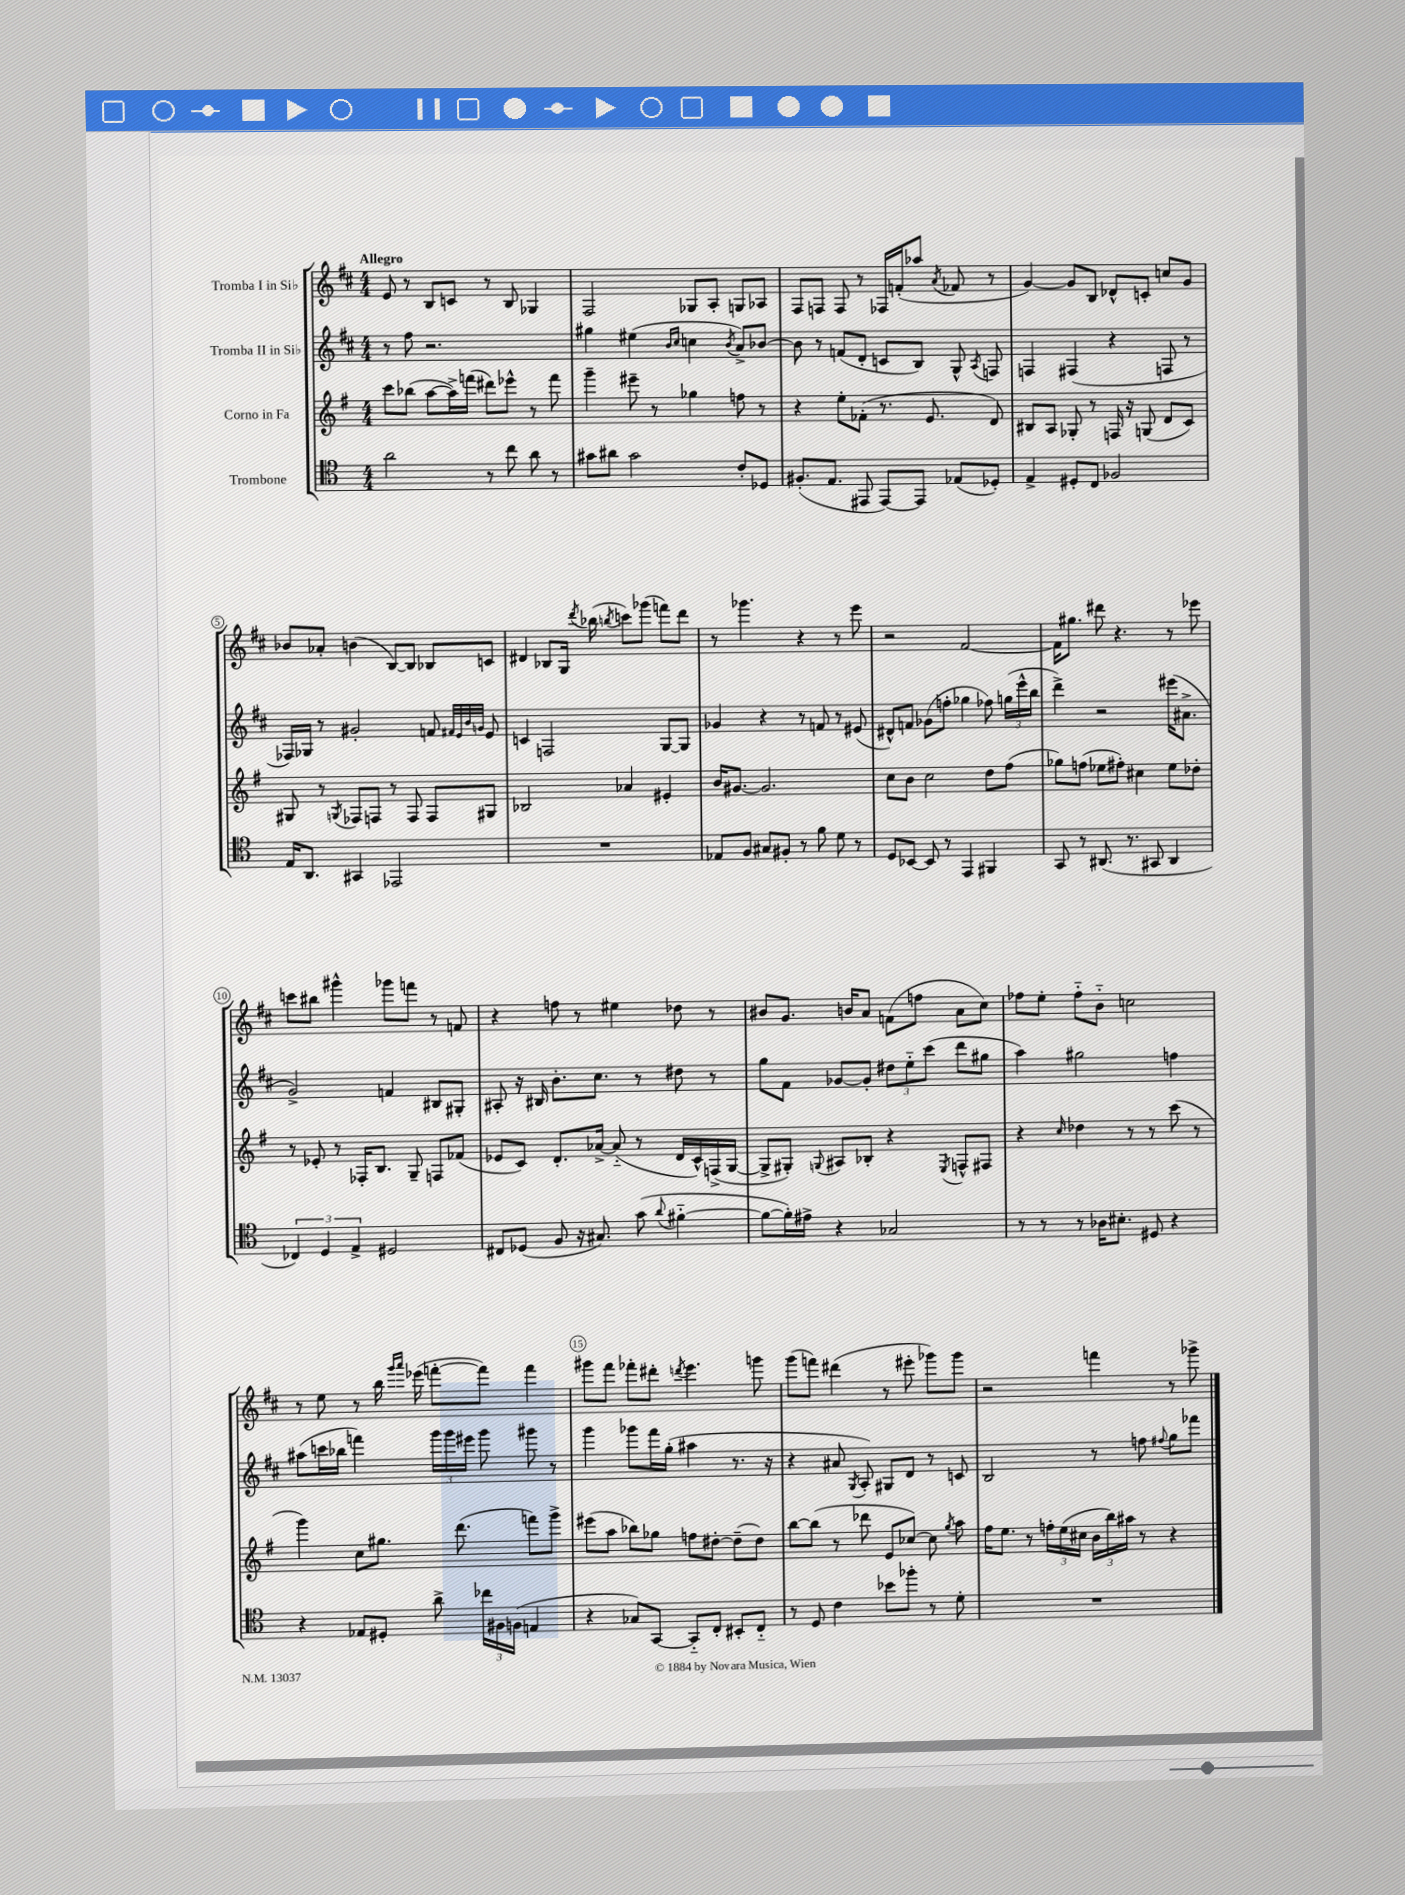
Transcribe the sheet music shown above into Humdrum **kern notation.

**kern	**kern	**kern	**kern
*part4	*part3	*part2	*part1
*staff4	*staff3	*staff2	*staff1
*I"Trombone	*I"Corno in Fa	*I"Tromba II in Si♭	*I"Tromba I in Si♭
*clefC4	*clefG2	*clefG2	*clefG2
*k[]	*k[f#]	*k[f#c#]	*k[f#c#]
*M4/4	*M4/4	*M4/4	*M4/4
=1	=1	=1	=1
!	!	!	!LO:TX:a:B:t=Allegro
2a\	8ccc\L	8r	8e/
.	(8bb-X\J	8ff#\	8r
.	[8aa\L	2.r	8B/L
.	16aa^\L])	.	8cn/J
.	(16fffn\JJ	.	.
8r	8ddd#X\L)	.	8r
8cc\	8eee-X^^\J	.	8B/
8a\	8r	.	4G-X/
8r	8fff\	.	.
=2	=2	=2	=2
8g#X\L	4ggg~\	4gg#X\	2F#/
8a#X\J	.	.	.
2g#\	8eee#X~\	(4ee#X\	.
.	8r	.	.
.	.	16qqb/LL	.
.	.	16qqcc#/JJ	.
.	4gg-X\	4ccn\	8G-X/L
.	.	.	8A'/J
.	.	8qb/	.
8c'/L	8ffn\	8a^/L)	8Gn/L
8D-X/J	8r	[8b-X/J	8A-X/J
=3	=3	=3	=3
(8.F#X'/L	4r	8b-\]	8F#/L
.	.	8r	8Fn/J
8.E/J	.	.	.
.	8ee'\L	(8fn/L	8F/
8EE#X/	(8f-X'\J	8d'/J	8r
[8EE#/L)	8.r	8cn/L	16F-X/LL
.	.	.	(16fn'/J
8EE#/J]	.	8B/J)	8aa-X/J
.	8.e/	.	.
.	.	.	8qa/
(8E-X/L	.	8G^^/	8f-X/
.	.	8qA/	.
8D-X'/J)	8d/)	8Fn/	8r
=4	=4	=4	=4
4E^/	8B#X/L	4Fn/	[4g/)
.	8A/J	.	.
8D#X'/L	8G-X'/	(4F#X/	8g/L]
8C/J	8r	.	8B/J
2F-X/	16Fn/	4r	8d-X^^/L
.	16r	.	.
.	(8Gn/	.	8cn'/J
.	8d/L	8Fn/	8ccn/L
.	8c/J)	8r	8g/J
!!LO:LB:g=z
=5	=5	=5	=5
16E/KL	8G#X/	16F-X/LL)	8b-X/L
8.AA/J	.	16G-X/JJ	.
.	8r	8r	8a-X'/J
.	8qGn/	.	.
4GG#X/	8F-X/L	2g#X'/	(4bn\
.	8Fn/J	.	.
2EE-X/	8r	.	[8B/L)
.	8F/	.	8B/J]
.	8F/L	8fn/	8B-X/L
.	.	32qqf#X/LLL	.
.	.	32qqe/	.
.	.	32qqb/	.
.	.	32qqgn/JJJ	.
.	8G#X/J	8e/	8cn/J
=6	=6	=6	=6
1r	2B-X/	4cn/	4d#X/
.	.	2Fn/	8B-X/L
.	.	.	16G/Jk
.	.	.	8qddd/
.	.	.	(16bb-X\
.	.	.	8qbbn/
.	4a-X/	.	8cccn\L)
.	.	.	(8ggg-X\J
.	4e#X'/	[8G/L	8fffn\L)
.	.	8G/J]	8ddd\J
=7	=7	=7	=7
8E-X/L	16b/KL	4g-X/	8r
.	[8.g#X/J	.	.
8F/J	.	.	4.ggg-X\
8G#X/L	2.g#/]	4r	.
8F#X'/J	.	.	.
8r	.	8r	4r
8f\	.	8fn/	.
8d\	.	8r	8r
8r	.	(8e#X/	8eee\
=8	=8	=8	=8
8D/L	8cc\L	8d#X^^/L)	2r
[8BB-X/J	8b\J	8fn/J	.
8BB-/]	2cc\	(8g-X\L	.
8r	.	8ffn'\J	.
4EE/	.	4gg-X\	[2f#/
4FF#X/	8dd\L	8ff-X\)	.
.	(8ff#\J	(24ggn\LL	.
.	.	24eee^^\	.
.	.	24bb\JJ	.
=9	=9	=9	=9
8GG/	8gg-X\L)	4ddd^\)	16f#\KL]
.	.	.	8.gg#X\J
8r	(8ffn\J	.	.
(8.AA#X/	8ee-X\L	2r	8ddd#X\
.	8ff#X'\J)	.	4.r
8.r	.	.	.
.	4cc#X\	.	.
8GG#X/	.	.	.
4AA#/	8ee-\L	(16eee#X\KL	8r
.	.	8.a#X^\J	.
.	8dd-X'\J	.	8eee-X\
!!LO:LB:g=z
=10	=10	=10	=10
6C-X/)	8r	2g^/)	8cccn\L
.	8e-X'/	.	8bb#X\J
6D/	.	.	.
.	8r	.	4ggg#X^^\
6E^/	.	.	.
.	16F-X'/KL	.	.
.	8.B/J	.	.
2D#X/	.	4fn/	8ggg-X\L
.	8G~/	.	8fffn\J
.	8Fn/L	8B#X/L	8r
.	(8f-X/J	8G#X'/J	8fn/
=11	=11	=11	=11
8C#X/L	8e-X/L	8A#X'/	4r
(8D-X/J	8c/J)	16r	.
.	.	16B#X/	.
8F/	8.d'/L	8.b'\L	8ffn\
16r	.	.	8r
8.G#X/)	[16a-X^/Jk	8.cc#\J	.
.	(8a-/]	.	4ee#X\
(8g\	8r	8r	.
8qqa/	.	.	.
[4f#X\	16d/LL	8dd#X\	8dd-X\
.	16c^^/)	.	.
.	(16Fn^/	8r	8r
.	[16G/JJ	.	.
=12	=12	=12	=12
8f#\L_	8G^/L]	8gg\L	8b#X/L
16f#'\L])	8G#X'/J)	8f#\J	8.g/J
16e#X^\JJ	.	.	.
.	8qqGn/	.	.
4r	8A#X/L	[8g-X/L	.
.	.	.	16bn/KL
.	8B-X'/J	8g-'/J]	8a/J
2G-X/	4r	12dd#X\L	(8fn\L
.	.	12ee\	.
.	.	.	8ffn\J
.	.	(12ccc#\J	.
.	8qE/	.	.
.	8Fn^^/L	8ddd\L	8a\L
.	8F#X/J	8gg#X\J	8cc#\J)
=13	=13	=13	=13
8r	4r	4aa\)	8ff-X\L
8r	.	.	8ee'\J
.	16qqcc/	.	.
8r	4dd-X\	2gg#X\	8ff-\L
16A-X\KL	.	.	8b\J
8.B#X'\J	.	.	.
.	8r	.	2ccn\
8D#X/	8r	.	.
4r	(8ccc\	4ffn\	.
.	8r	.	.
!!LO:LB:g=z
=14	=14	=14	=14
4r	4ggg\)	(8aa#X\L	8r
.	.	16cccn\L	8ee\
.	.	16bb-X\JJ	.
8E-X/L	8cc\L	4fffn\)	8r
8D#X'/J	8.gg#X\J	.	16bb\
.	.	.	16qqggg/LL
.	.	.	16qqaaa/JJ
.	.	.	(16eee-X\
8a^\	.	24ggg\LL	[8fffn'\L
.	.	24ggg\	.
.	(8.ddd\	.	.
.	.	24eee#X\JJ	.
24cc-X\LL	.	8ggg\	8fff\J])
24F#X\	.	.	.
(24Fn\JJ	.	.	.
4En/	8fffn\L)	8ggg#X\	4fff\
.	8ggg^\J	8r	.
=15	=15	=15	=15
4r	(8eee#X\L	4ggg\	8ggg#X\L
.	8aa\J	.	8fff#\J
8G-X/L)	8bb-X\L)	8ggg-X\L	8fff-X'\L
[8GG/J	8gg-X\J	16fff#\L	8ddd#X'\J
.	.	(16gg'\JJ	.
.	.	.	8qdddn/
8GG/L]	8ffn\L	4aa#X\	4.eee\
8C'/J	[8dd#X'\J	.	.
8BB#X'/L	(8dd#~\L]	8.r	.
8C/J	8dd#\J)	.	8gggn\
.	.	16r	.
=16	=16	=16	=16
8r	[8bb\L	4r	(8ggg\L
8D/	(8bb\J]	.	8fffn\J)
4c\	8r	8a#X/	(4ddd#X\
.	.	8qG/	.
.	8ddd-X\	8A'/)	.
8b-X\L	8e/L	8G#X/L	8r
8ff-X'\J	[8cc-X/J)	8d/J	8eee#X'\
8r	8cc-\]	8r	8ggg-X\L)
.	8qgg/	.	.
8d'\	8aa\	8cn/	8ggg-\J
=17	=17	=17	=17
1r	16ff#\KL	2B/	2r
.	8.ee\J	.	.
.	8r	.	.
.	24ffn'\LL	.	.
.	(24ee\	.	.
.	24cc#X\JJ	.	.
.	24b\LL	8r	4fffn\
.	24bb\)	.	.
.	24aa#X\JJ	.	.
.	8r	8ffn\	.
.	.	8qqff#X/	.
.	4r	8gg\L	8r
.	.	8fff-X\J	8ggg-X^\
==	==	==	==
*-	*-	*-	*-
